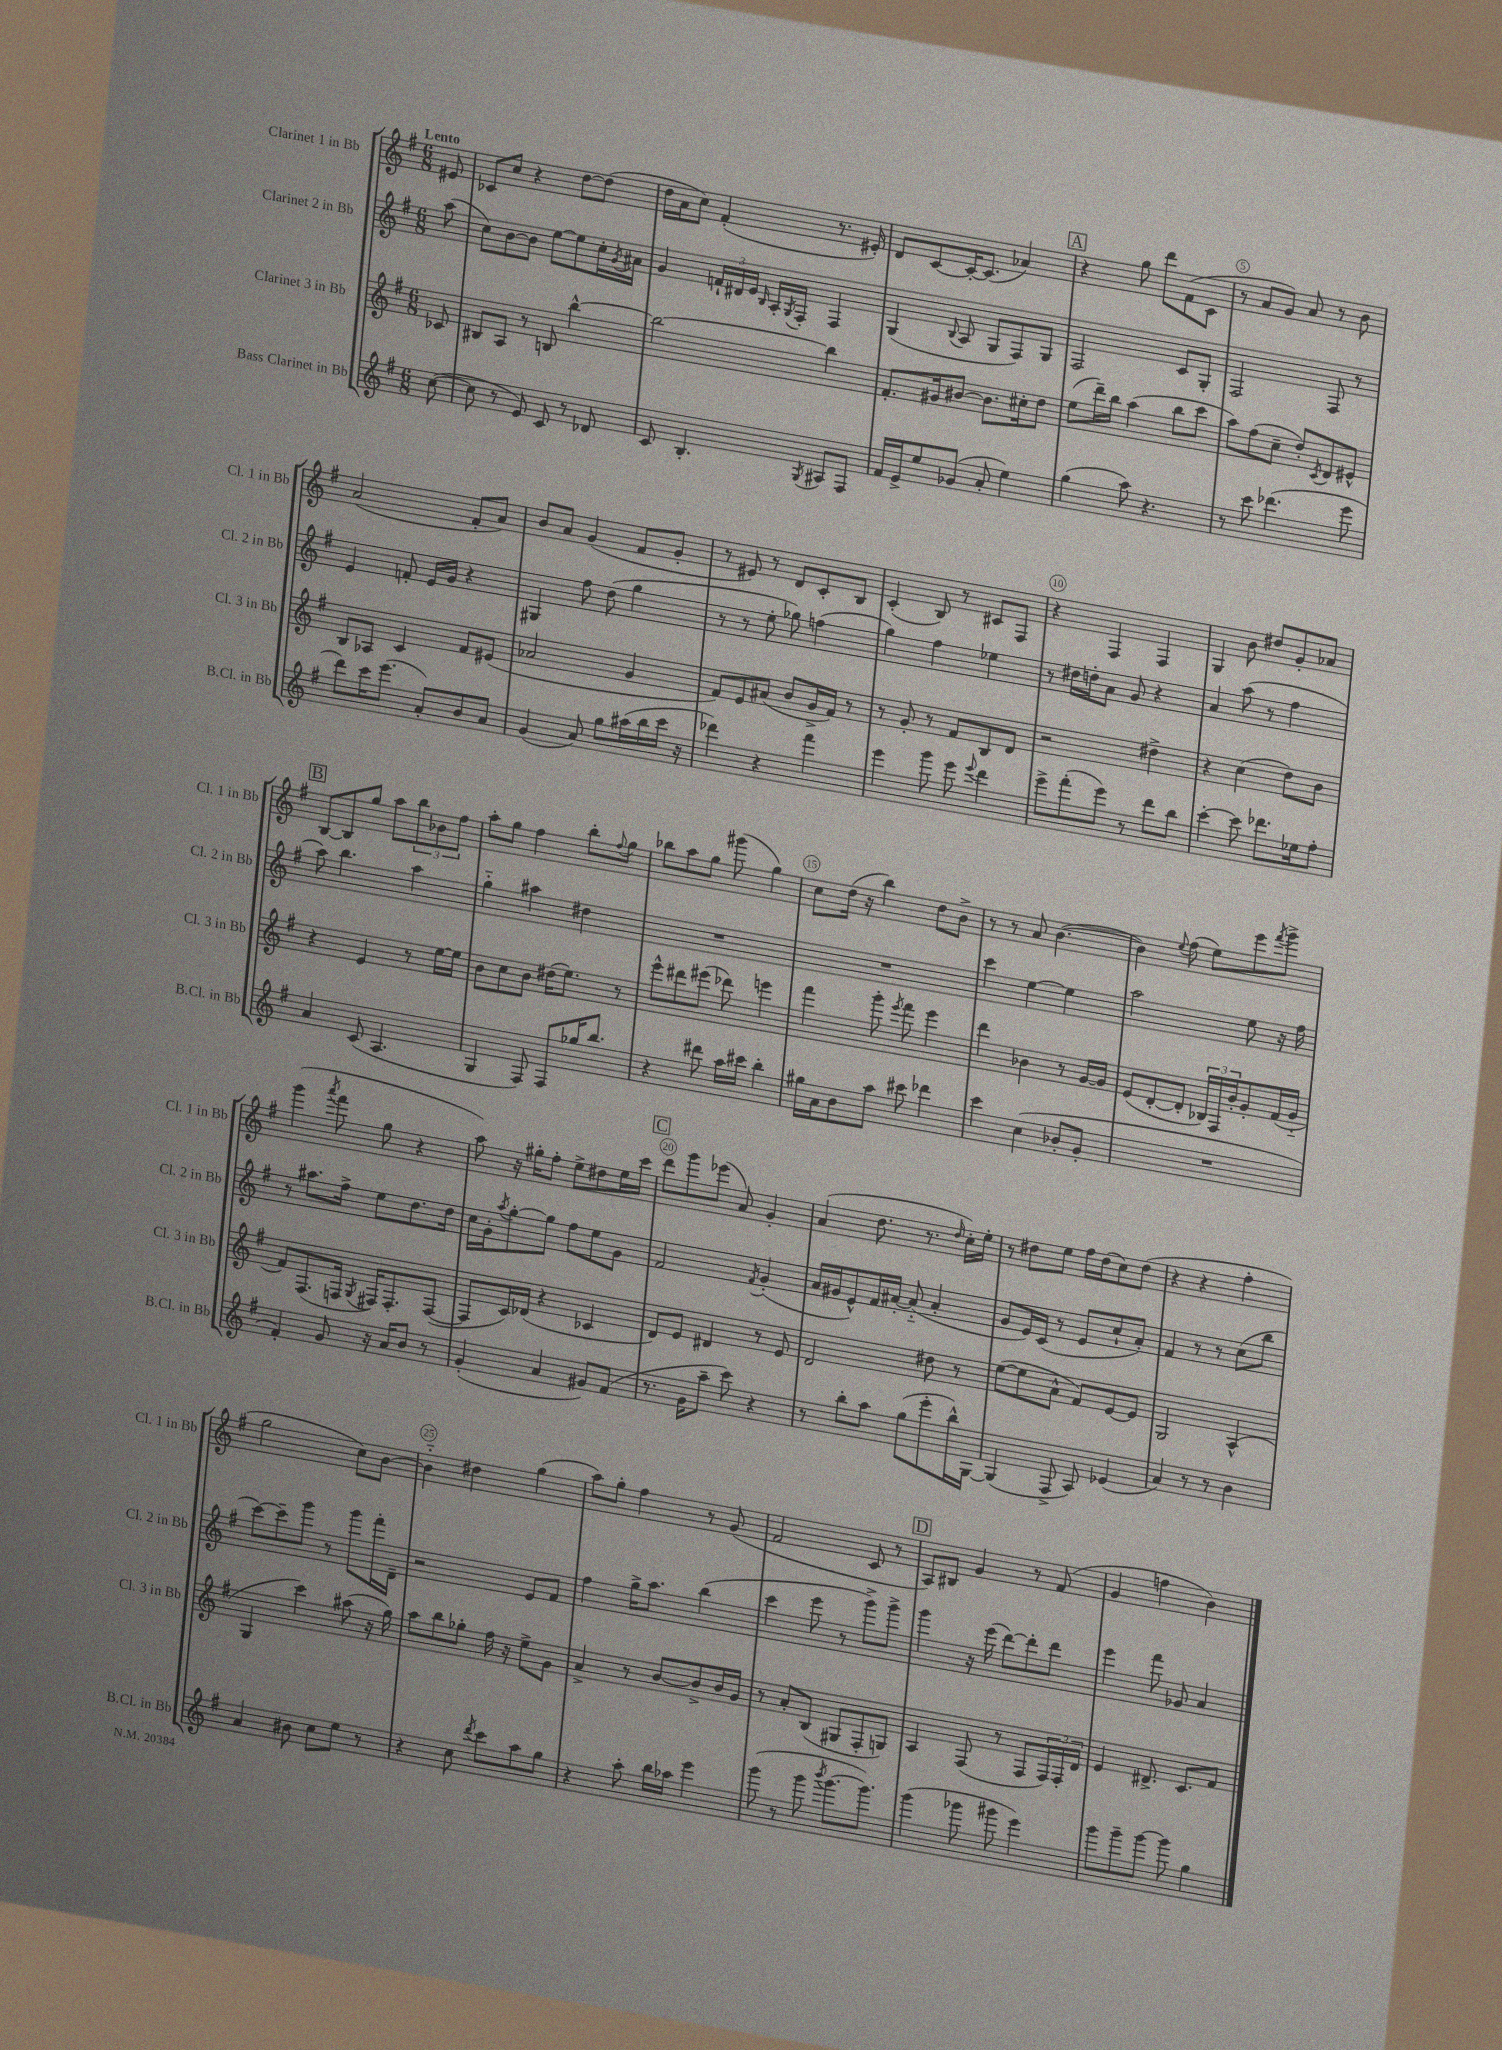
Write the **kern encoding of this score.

**kern	**kern	**kern	**kern
*staff4	*staff3	*staff2	*staff1
*clefG2	*clefG2	*clefG2	*clefG2
*k[f#]	*k[f#]	*k[f#]	*k[f#]
*M6/8	*M6/8	*M6/8	*M6/8
([8cc	8c-	(8aa	8e#
=	=	=	=
8cc]	8B#	8cc)	8c-
8r	8A	[8b	8cc
8e)	8r	8b]	4r
8c	8B	[8ee	.
8r	[4bb^^	8ee]	[8dd
8d-	.	16cc'	(8dd]
.	.	8qg	.
.	.	16a#	.
=	=	=	=
8c	2bb_	4g	16dd
.	.	.	16a
4.B'	.	.	8cc)
.	.	24f`	(4f#'
.	.	24d#	.
.	.	24e	.
.	.	16qqB	.
.	.	16A'	.
.	.	8qG	.
.	.	16F#'	.
8qG	.	.	.
8A#	4bb]	4F#	8.r
8F#	.	.	.
.	.	.	16e#')
=	=	=	=
16f#	8.f#'	(4G	8d
16e^	.	.	.
8ee	.	.	[8c
.	16g#	.	.
.	.	8qqB	.
(8g-	[8b#	8A	16c'_
.	.	.	(8.c]
8a'	8.b#]	8G	.
4ee)	.	8F#)	4a-)
.	16cc#'	.	.
.	8dd	8G	.
=	=	=	=
(4gg	(8ee	2F#	4r
.	16ddd~)	.	.
.	16bb	.	.
8aa)	(4aa	.	8gg
4.r	.	.	8ddd
.	8bb	8c	(8f#
.	8ccc	8G'	8c
=	=	=	=
8r	8aa)	2F#	8r
8ccc	(8ff#	.	8a
(4.ddd-	8cc~	.	8g)
.	8dd')	.	8a
.	8qc	.	.
.	8d	8F#	8r
8eee	8e#^^	8r	8b
=	=	=	=
8ddd)	8B	4e	(2a
16ccc	8A-	.	.
(8.eee	.	.	.
.	4c	8f'	.
8a')	.	16e	.
.	.	16g	.
8b	8f#	4r	8f#'
8a	(8e#	.	8a)
=	=	=	=
(4g	2a-	4G#	8b
.	.	.	8a
8a)	.	8ff#	(4g
8gg	.	(8dd	.
(16aa#	4g	4gg	8f#
16bb	.	.	.
16ccc	.	.	8g'
16r	.	.	.
=	=	=	=
4ddd-)	8f#)	8r	8r
.	8e	8r	8e#)
4r	(8a#	8ee'	8r
.	8b	8gg-)	8d
4fff#	16g^	(4ff	8c'
.	16f#)	.	.
.	8r	.	8B
=	=	=	=
4eee	8r	4gg)	(4c'
.	8g'	.	.
8ggg	8r	4ff#	8B)
8eee	8f#	.	8r
8qqeee	.	.	.
4ddd	8B	4ee-	8c#
.	8d	.	8F#
=	=	=	=
8eee^	2r	8r	4r
(8fff#'	.	16dd#	.
.	.	16dd'	.
8eee)	.	8a	4F#
8r	.	8g	.
8ddd	4dd#^	4r	4F#
8bb	.	.	.
=	=	=	=
[4ccc'	4r	4a	4G
8ccc]	(4cc	(8aa	8b
8.ddd-	.	8r	8dd#
.	8dd)	4ff#	8g'
16ee-	.	.	.
8ff#'	8b	.	8a-
=	=	=	=
4a	4r	8aa)	[8B
.	.	4.bb	8B]
(8c	4e	.	8gg
4.A	.	.	8aa
.	8r	4aa	12bb
.	.	.	12b-
.	[16ee	.	.
.	.	.	12ff#
.	16ee]	.	.
=	=	=	=
4G	8b	4gg'~	8aa'
.	8cc	.	8gg
8F#)	8b	4aa#	4ff#
8F#	(16dd#	.	.
.	8.ee)	.	.
16gg-	.	4dd#	8bb'
8.bb	.	.	.
.	.	.	8qqff#
.	8r	.	8gg
=	=	=	=
4r	8eee^^	2.r	8bb-
.	8ddd#	.	8aa
8ddd#	(8eee#	.	8gg
16aa	8ddd-)	.	(8ggg#
16ccc#	.	.	.
4bb'	4eee	.	4gg)
=	=	=	=
16gg#	4fff#	2.r	8cc
16a	.	.	.
8b	.	.	(16dd
.	.	.	16r
8aa	8ggg'	.	4bb)
.	8qeee	.	.
8ccc#	8fff#	.	.
4ddd-	4eee	.	8dd
.	.	.	8b^
=	=	=	=
4ccc	4ddd	4ccc	8r
.	.	.	8r
(4cc	4b-	[4ee	8a
.	.	.	([4.b
8b-'	8r	4ee]	.
8g'	[16g	.	.
.	16g]	.	.
=	=	=	=
2.r	(8e	2aa	4b])
.	[8d'	.	.
.	.	.	8qqee
.	8d']	.	(8ff#
.	24B-)	.	8ee)
.	24F#	.	.
.	24b'	.	.
.	8g'	8ee	8eee
.	.	.	8qfff#
.	(16f#	16r	8ggg^
.	16g'~	16ff#	.
=	=	=	=
4f#')	8f#)	8r	(4ggg
.	(8.F#	8.aa#	.
.	.	.	8qaaa
8g	.	.	8fff#
.	16F	16ff#^	.
.	8qG	.	.
16r	16F#)	8ee	8gg
16a	8.F#'	.	.
8b	.	8.dd	4r
8r	([8F#	.	.
.	.	16dd	.
=	=	=	=
(4g'	8F#]	16cc	8aa)
.	.	16g'	.
.	.	8qaa	.
.	16c)	[8gg'	16r
.	(16d-	.	16gg#'
4a	4r	8gg]	8ff#'
.	.	8ff#	8ee^
8g#)	4c-	8ee	8dd#
(8f#	.	8g	16ee
.	.	.	16ccc
=	=	=	=
8.r	8d)	2f#	8ddd
.	8e	.	8ggg
16g	.	.	.
8aa~	4d#	.	(8eee-
8ccc)	.	.	8a)
.	.	8qf#	.
4r	8r	(4g'	4g'
.	8e	.	.
=	=	=	=
8r	2d	16a	(4a
.	.	16g#	.
8bb'	.	8e^^)	.
8aa	.	16f#	8.dd
.	.	[16a#'	.
(8gg	.	(8a#'~]	.
.	.	.	8.r
8eee'	8dd#	4a#'	.
.	.	.	16qqdd
16bb^^)	8r	.	16cc')
[16G	.	.	16ee'
=	=	=	=
(4G]	([8ee	8g	8r
.	8ee]	16e)	8dd#
.	.	(16c	.
8F#^	8a^^	8r	8ee
8A)	8f#)	8e	16ff#
.	.	.	(16dd#
(4e-	[8e	8cc`	8cc)
.	8e]	8a')	(8dd#
=	=	=	=
4a)	2G	4f#	4r
8r	.	8r	4r
8r	.	8r	.
4b	(4A^^	(8cc	4ff#'
.	.	8bb	.
=	=	=	=
4a	4G	[8ccc)	2gg
.	.	8ccc~]	.
8b#	4ccc)	8ggg	.
8cc	.	8r	.
8ee	(8aa#	8ggg	8cc)
8r	16r	16fff#'	[8b
.	16gg)	16d~	.
=	=	=	=
4r	8aa	2r	4b'~]
.	8bb	.	.
8cc	8gg-'	.	4dd#
8qddd	.	.	.
8ccc	16ff#	.	.
.	16r	.	.
8aa	8ee^	8e	(4gg
8gg	8g	8f#	.
=	=	=	=
4r	4a^	4ff#	8aa)
.	.	.	8gg'
8aa'	8r	16gg^	4ff#
.	.	8.aa	.
16bb	[8b	.	.
16aa-	.	.	.
4eee	8b^]	(4bb	8r
.	16b	.	(8g
.	16g	.	.
=	=	=	=
(8ggg	8r	4ccc	2f#
8r	8a'	.	.
8ggg	(8B	8eee	.
8qbbb	.	.	.
[8.ggg	8G#	8r	.
.	8F#'	8ggg^)	8c
8.ggg])	.	.	.
.	8G)	8ggg^	8r
=	=	=	=
(4ggg	4A	4ggg	8A)
.	.	.	8B#
8ggg-	(8F#	16r	4g
.	.	(16eee	.
8ggg#	8r	[8ddd)	.
4eee)	8F#	8ddd']	8r
.	24F#)	8ddd	(8f#
.	24F#'	.	.
.	24d	.	.
=	=	=	=
8ggg	4e	4eee	4g
8ggg~	.	.	.
[8ggg	8.d#^	8fff#	4ff
8ggg]	.	8g-	.
.	8.c	.	.
4gg	.	4a	4b)
.	8f#	.	.
==	==	==	==
*-	*-	*-	*-
